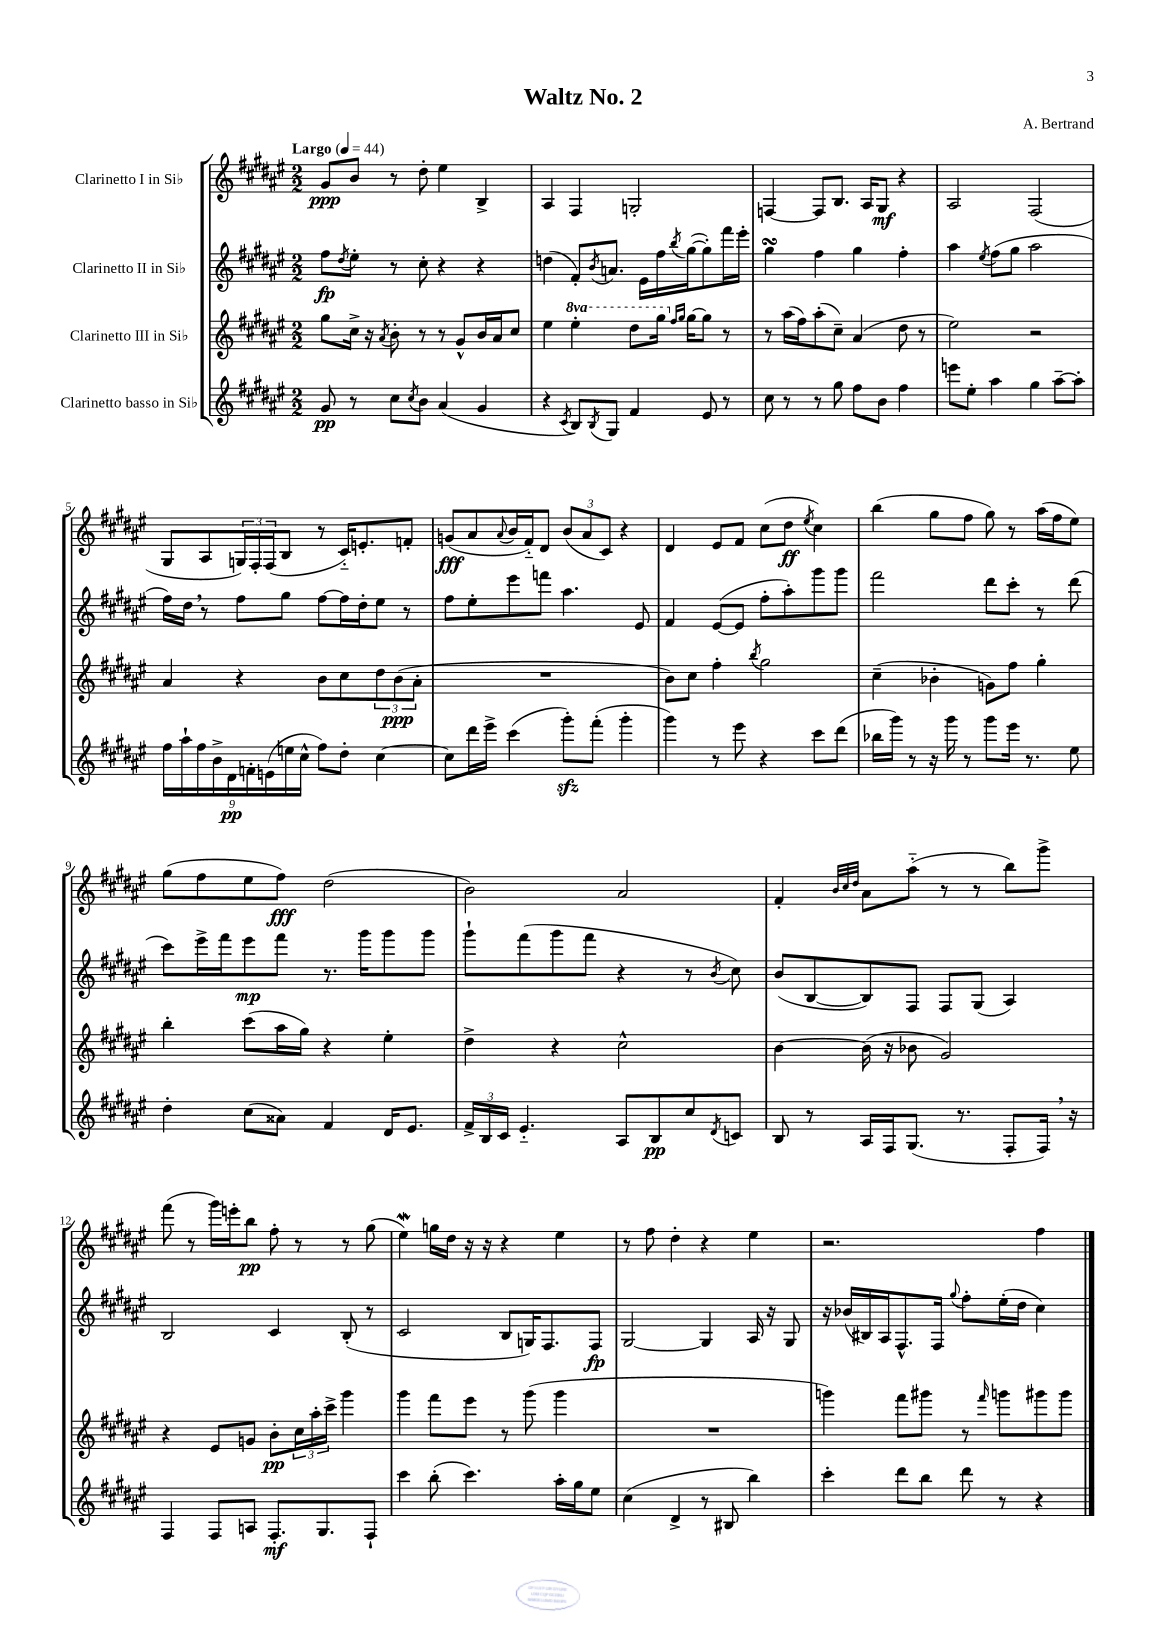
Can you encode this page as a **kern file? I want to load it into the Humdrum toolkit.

**kern	**kern	**kern	**kern
*staff4	*staff3	*staff2	*staff1
*clefG2	*clefG2	*clefG2	*clefG2
*k[f#c#g#d#a#e#]	*k[f#c#g#d#a#e#]	*k[f#c#g#d#a#e#]	*k[f#c#g#d#a#e#]
*M2/2	*M2/2	*M2/2	*M2/2
*MM44	*MM44	*MM44	*MM44
8g#	8gg#	8ff#	8g#
.	.	8qdd#	.
8r	16cc#^	8ee#'	8b
.	16r	.	.
.	8qa#	.	.
8cc#	8b'	8r	8r
8qcc#	.	.	.
8b	8r	8cc#'	8dd#'
(4a#	8r	4r	4ee#
.	8g#^^	.	.
4g#	16b	4r	4B^
.	16a#	.	.
.	8cc#	.	.
=	=	=	=
4r	4ee#	(4dd	4A#
8qc#	.	.	.
8B)	4eee#'	8f#')	4F#
8qB	.	8qb	.
8G#	.	8.a	.
4f#	8ddd#	.	2G'
.	.	16e#	.
.	16ggg#	16ff#	.
.	16qqff#	.	.
.	16qqgg#	8qbb	.
.	[16gg#	([16gg#	.
8e#	8gg#]	8gg#'])	.
8r	8r	16fff#	.
.	.	16eee#'	.
=	=	=	=
8cc#	8r	4gg#	[4F
8r	(16aa#	.	.
.	16ff#)	.	.
8r	(8aa#'	4ff#	8F]
8gg#	8cc#~)	.	8.B
8ff#	(4a#	4gg#	.
.	.	.	16A#
8b	.	.	8G#
4ff#	8dd#	4ff#'	4r
.	8r	.	.
=	=	=	=
8eee	2ee#)	4aa#	2A#
8ee#'	.	.	.
.	.	8qee#	.
4aa#	.	(8ff#	.
.	.	8gg#	.
4gg#	2r	2aa#	(2F#
[8aa#~	.	.	.
8aa#']	.	.	.
=	=	=	=
18ff#	4a#	16ff#)	8G#
18aa#`	.	.	.
.	.	16dd#	.
18ff#	.	.	.
.	.	8r	8A#
18b^	.	.	.
18d#	.	.	.
.	4r	8ff#	24G)
18f'	.	.	.
.	.	.	24F#'
(18e	.	.	(24F#
.	.	8gg#	8B
18ee	.	.	.
18cc#^^	.	.	.
8ff#)	8b	[8ff#	8r
8dd#'	8cc#	16ff#]	16c#'~)
.	.	16dd#'	8.e'
[4cc#	12dd#	8ee#	.
.	(12b	.	.
.	.	8r	8f'
.	12a#'	.	.
=	=	=	=
8cc#]	1r	8ff#	(8g
16ddd#	.	8ee#'	8a#
16eee#^	.	.	.
.	.	.	8qqa#
(4ccc#	.	8eee#	16b
.	.	.	16f#'~)
.	.	8fff	8d#
8ggg#')	.	4.aa#	(12b
.	.	.	12a#
(8fff#'	.	.	.
.	.	.	12c#)
4ggg#'	.	.	4r
.	.	8e#	.
=	=	=	=
4ggg#)	8b)	4f#	4d#
.	8cc#	.	.
8r	4ff#'	([8e#	8e#
8eee#	.	8e#]	8f#
.	8qbb	.	.
4r	2gg#	8ff#'	(8cc#
.	.	8aa#')	8dd#
.	.	.	8qee#
8ccc#	.	8ggg#	4cc#)
(8ddd#	.	8ggg#	.
=	=	=	=
16bb-	(4cc#~	2fff#	(4bb
16ggg#)	.	.	.
8r	.	.	.
16r	4b-'	.	8gg#
16ggg#	.	.	.
8r	.	.	8ff#
8ggg#	8g)	8ddd#	8gg#)
16eee#	8ff#	8ccc#'	8r
8.r	.	.	.
.	4gg#'	8r	(16aa#
.	.	.	16ff#
8ee#	.	(8ddd#	8ee#)
=	=	=	=
4dd#'	4bb'	8ccc#)	(8gg#
.	.	16eee#^	8ff#
.	.	16fff#	.
(8cc#	(8ccc#	8eee#	8ee#
8a##)	16aa#	8fff#	8ff#)
.	16gg#)	.	.
4f#	4r	8.r	(2dd#
.	.	16ggg#	.
16d#	4ee#'	8ggg#	.
8.e#	.	.	.
.	.	8ggg#	.
=	=	=	=
24f#^	4dd#^	8ggg#`	2b)
24B	.	.	.
24c#	.	.	.
4.e#'~	.	(8fff#	.
.	4r	8ggg#	.
.	.	8fff#	.
8A#	2cc#^^	4r	2a#
8B	.	.	.
8cc#	.	8r	.
8qd#	.	8qb	.
8c	.	8cc#)	.
=	=	=	=
8B	[4b	(8b	4f#'
8r	.	[8B	.
.	.	.	32qqb
.	.	.	32qqcc#
.	.	.	32qqdd#
16A#	(16b]	8B])	8a#
16F#	16r	.	.
(8.G#	8b-	8F#	(8aa#'~
.	2g#)	8F#	8r
8.r	.	.	.
.	.	(8G#	8r
8F#'	.	4A#)	8bb)
16F#)	.	.	8ggg#^
16r	.	.	.
=	=	=	=
4F#	4r	2B	(8fff#
.	.	.	8r
8F#	8e#	.	16ggg#)
.	.	.	16eee'
8A	8g	.	8bb
8.F#'	8b'	4c#	8ff#'
.	24cc#	.	8r
.	24aa#'	.	.
8.G#	.	.	.
.	24ccc#^	.	.
.	4ggg#	(8B'	8r
8F#`	.	8r	(8gg#
=	=	=	=
4ccc#	4ggg#	2c#	4ee#)
(8bb'	8fff#	.	16gg
.	.	.	16dd#
4.ccc#)	8eee#	.	16r
.	.	.	16r
.	8r	8B	4r
.	(8ggg#	16G)	.
.	.	8.F#	.
16aa#'	4ggg#	.	4ee#
16gg#	.	.	.
8ee#	.	8F#	.
=	=	=	=
(4cc#	1r	[2G#	8r
.	.	.	8ff#
4d#^	.	.	4dd#'
8r	.	4G#]	4r
8B#	.	.	.
4bb)	.	16A#	4ee#
.	.	16r	.
.	.	8G#	.
=	=	=	=
4ccc#'	4ggg)	16r	2.r
.	.	(16b-	.
.	.	16B#)	.
.	.	16A#	.
8ddd#	8fff#	8.F#^^	.
8bb	8ggg#	.	.
.	.	16F#	.
.	.	8qqgg#	.
8ddd#	8r	8ff#'	.
.	16qqfff#	.	.
8r	8ggg	(16ee#'	.
.	.	16dd#	.
4r	8ggg#	4cc#)	4ff#
.	8ggg#	.	.
==	==	==	==
*-	*-	*-	*-
